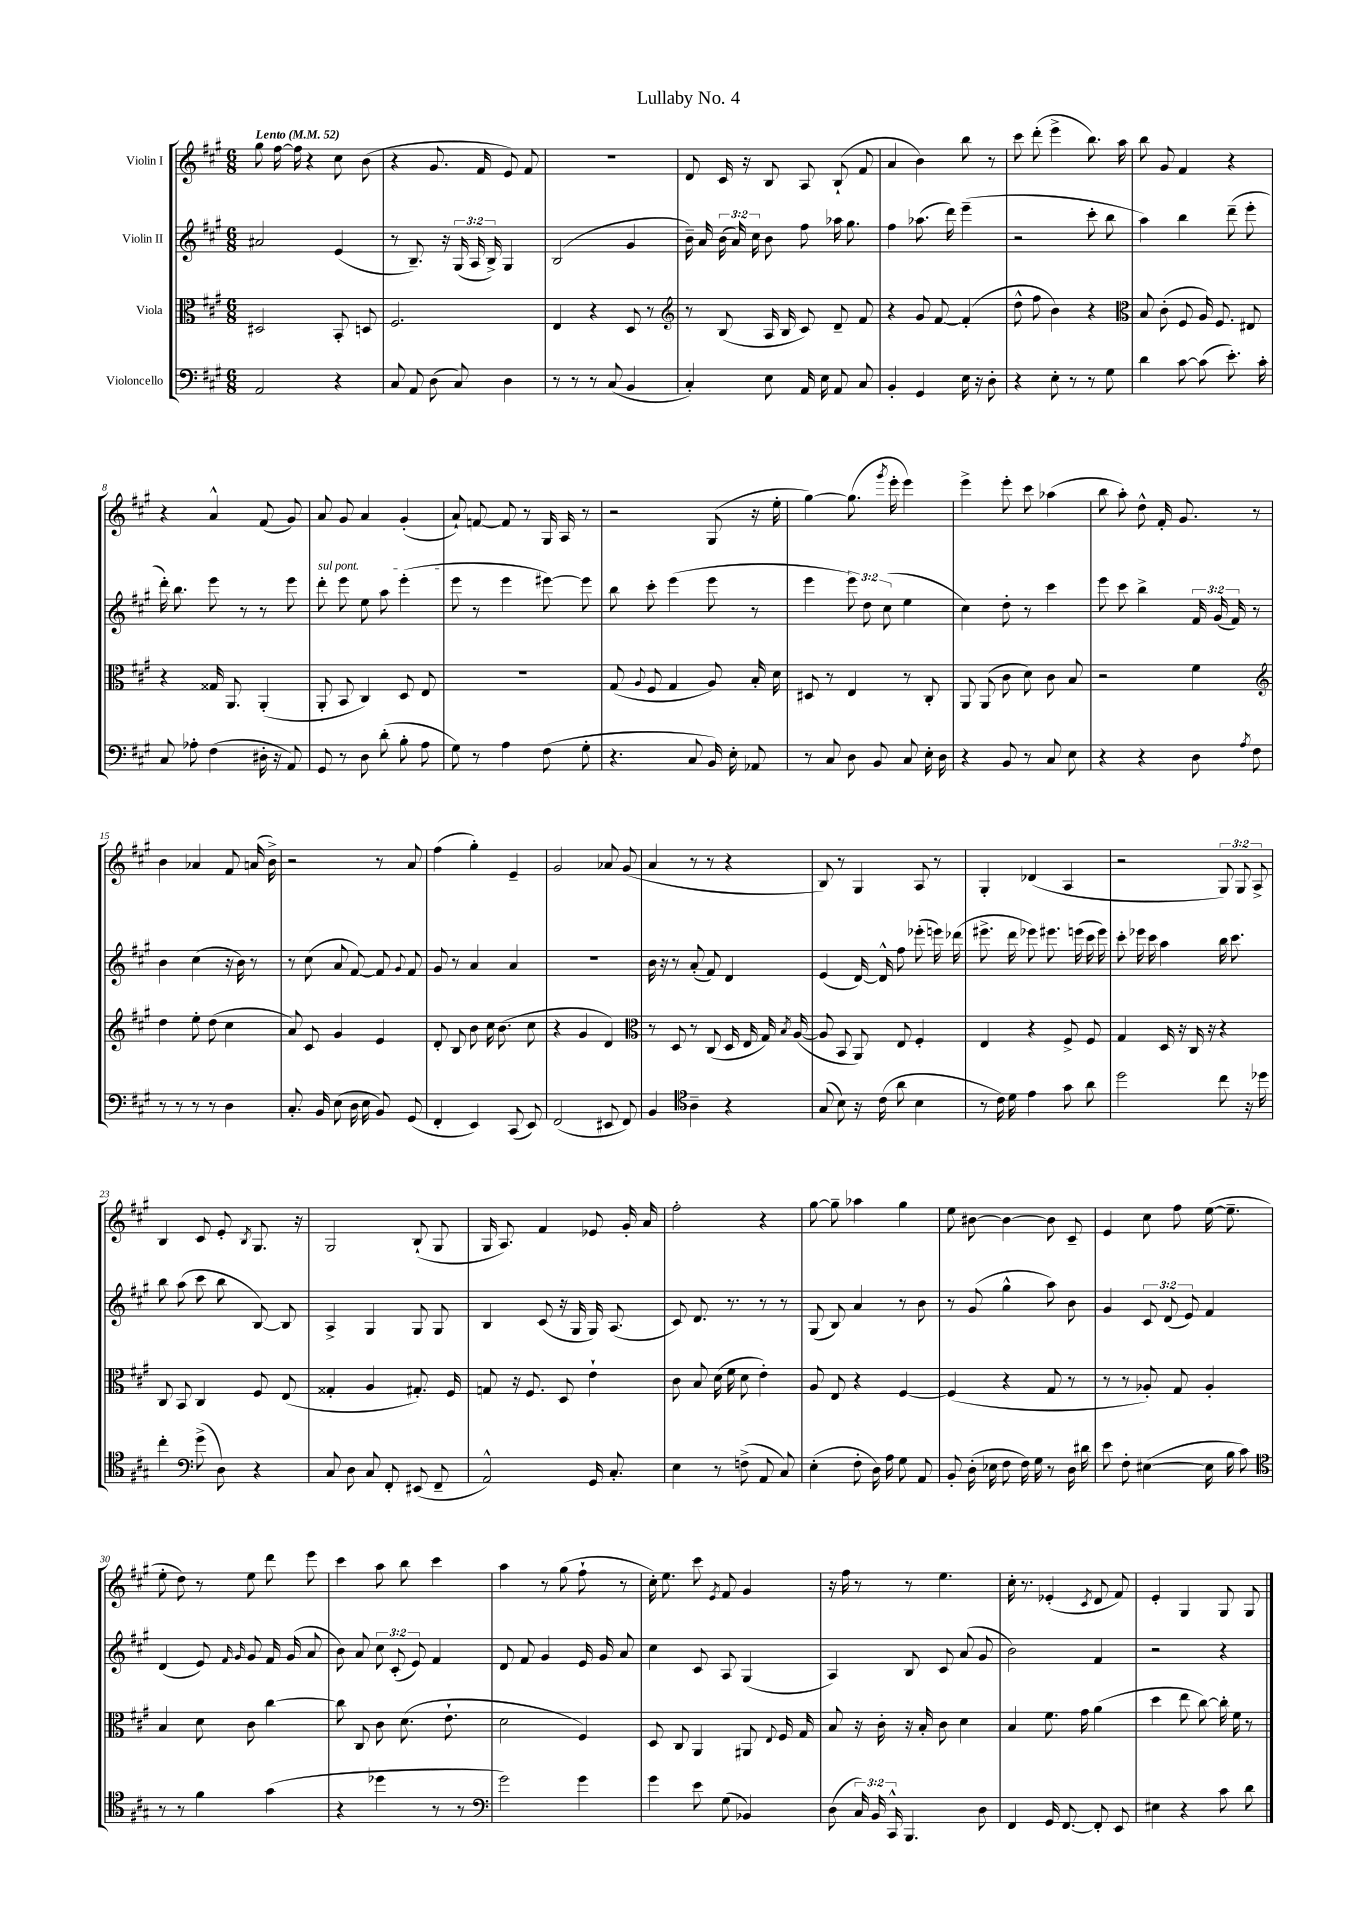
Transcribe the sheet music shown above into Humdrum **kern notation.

**kern	**kern	**kern	**kern
*staff4	*staff3	*staff2	*staff1
*clefF4	*clefC3	*clefG2	*clefG2
*k[f#c#g#]	*k[f#c#g#]	*k[f#c#g#]	*k[f#c#g#]
*M6/8	*M6/8	*M6/8	*M6/8
*MM52	*MM52	*MM52	*MM52
2AA	2D#	2a#	8gg#
.	.	.	[16ff#
.	.	.	16ff#]
.	.	.	4r
4r	8BB'	(4e	8cc#
.	8D	.	(8b
=	=	=	=
8C#	2.F#	8r	4r
8AA	.	8.B~)	.
(8D	.	.	8.g#
.	.	16r	.
8C#)	.	(24G#	.
.	.	24A	.
.	.	.	16f#
.	.	24B^)	.
4D	.	4G#	8e)
.	.	.	8f#
=	=	=	=
8r	4E	(2B	2.r
8r	.	.	.
8r	4r	.	.
(8C#	.	.	.
4BB	8D	4g#	.
.	8r	.	.
=	=	=	=
*	*clefG2	*	*
4C#')	8r	16b~)	8d
.	.	16a	.
.	(8B	(24b	16c#
.	.	24a)	.
.	.	.	16r
.	.	24cc#	.
8E	16A	8b	8B
.	16B	.	.
16AA	8c#)	8ff#	8A
16E	.	.	.
8AA	8d~	16aa-	(8B`
.	.	8.gg#	.
8C#	8f#	.	8f#
=	=	=	=
4BB'	4r	4ff#	4a
4GG#	8g#	(8.aa-	4b)
.	[8f#	.	.
.	.	16ddd)	.
16E	(4f#']	(4eee~	8bb
16r	.	.	.
8D'	.	.	8r
=	=	=	=
4r	8dd^^	2r	8ccc#
.	8ff#	.	(8ddd'
8E'	4b)	.	4eee^
8r	.	.	.
8r	4r	8ccc#'	8.bb)
8G#	.	8bb	.
.	.	.	16aa
=	=	=	=
*	*clefC3	*	*
4d	8B	4aa)	8bb
.	(8c#'	.	8g#
[8c#	8F#	4bb	4f#
(8c#]	16A)	.	.
.	8.F#	.	.
8.e')	.	(8ddd~	4r
.	8E#	8eee'	.
16c#'	.	.	.
=	=	=	=
8C#	4r	16ddd')	4r
.	.	8.bb	.
8A-'	.	.	.
(4F#	16G##	8eee	4a^^
.	8.AA	.	.
.	.	8r	.
16D#'	(4AA'	8r	(8f#
16r	.	.	.
8AA)	.	8eee	8g#)
=	=	=	=
8GG#	8AA'	8ddd'	8a
8r	8BB	8eee	8g#
8D	4C#)	8ee	4a
(8d'	.	8aa	.
8B'	8D	(4eee'	(4g#'
8A	8E	.	.
=	=	=	=
8G#)	2.r	8eee	8a`)
8r	.	8r	[8f
4A	.	4eee	8f]
.	.	.	8r
(8F#	.	[8eee#)	16G#
.	.	.	16A
8G#'	.	8eee#]	8r
=	=	=	=
4.r	(8G#	8bb	2r
.	8qqA	.	.
.	8F#	8ccc#'	.
.	4G#	(4eee	.
8C#	.	.	.
16BB)	8A)	8eee	(8G#
16E'	.	.	.
8AA-	16B'	8r	16r
.	16d	.	16ee'
=	=	=	=
8r	8D#	4eee	[4gg#)
8C#	8r	.	.
8D	4E	12eee)	(8.gg#]
.	.	12dd	.
8BB	.	.	.
.	.	(12cc#	.
.	.	.	8qggg#
.	.	.	16eee'
8C#	8r	4ee	4eee)
16E'	8C#'	.	.
16D	.	.	.
=	=	=	=
4r	8AA	4cc#)	4eee^
.	(8AA	.	.
8BB	8c#	8dd'	8eee'
8r	8d)	8r	8ccc#
8C#	8c#	4ccc#	(4aa-
8E	8B	.	.
=	=	=	=
4r	2r	8eee	8bb
.	.	8ccc#	8aa')
4r	.	4bb^	8dd^^
.	.	.	16f#'
.	.	.	8.g#
8D	4f#	24f#	.
.	.	(24g#	.
.	.	24f#)	.
8qA	.	.	.
8F#	.	8r	8r
=	=	=	=
*	*clefG2	*	*
8r	4dd	4b	4b
8r	.	.	.
8r	8ee'	(4cc#	4a-
8r	(8dd	.	.
4D	4cc#	16r	8f#
.	.	16b)	.
.	.	8r	(16a
.	.	.	16b^)
=	=	=	=
8.C#'	8a)	8r	2r
.	8c#	(8cc#	.
16BB	.	.	.
(8E	4g#	8a	.
16D	.	[8f#)	.
16E	.	.	.
8BB)	4e	8f#]	8r
.	.	8qqg#	.
(8GG#	.	8f#	8a
=	=	=	=
4FF#'	8d'	8g#	(4ff#
.	8B	8r	.
4EE)	8b	4a	4gg#')
.	16cc#	.	.
.	(8.b	.	.
(8CC#	.	4a	4e~
8EE)	8cc#	.	.
=	=	=	=
(2FF#	4r	2.r	2g#
.	4g#	.	.
8EE#	4d)	.	8a-
8FF#)	.	.	(8g#
=	=	=	=
*	*clefC3	*	*
4BB	8r	16b	4a
.	.	16r	.
.	8D	8r	.
*clefC4	*	*	*
4A~	8r	(8a'	8r
.	(8C#	8f#)	8r
4r	16D	4d	4r
.	16E	.	.
.	16G#)	.	.
.	8qB	.	.
.	([16A	.	.
=	=	=	=
(8G#	8A]	(4e	8B)
8B)	8BB	.	8r
16r	8AA)	[16d)	4G#
(16c#	.	16d^^]	.
8a	8E	8ff#	.
4B	4F#'	(8eee-'	8A
.	.	16eee)	8r
.	.	(16ddd-	.
=	=	=	=
8r	4E	8.eee#^	4G#'
16c#)	.	.	.
16d	.	16ddd	.
4e	4r	8eee-)	(4d-
.	.	8.eee#	.
8g#	8F#^	.	4A
.	.	(16eee	.
8a	8F#	16ccc#	.
.	.	16eee)	.
=	=	=	=
2dd	4G#	8ccc#'	2r
.	.	16eee-	.
.	.	16ccc#	.
.	16D	4aa	.
.	16r	.	.
.	16C#	.	.
.	16r	.	.
8cc#	4r	16bb	12G#)
.	.	8.ccc#	.
.	.	.	12G#
16r	.	.	.
.	.	.	12A^
16dd-	.	.	.
=	=	=	=
4cc#'	8C#	8bb	4B
.	8BB	(8aa	.
*clefF4	*	*	*
(8g#^	4C#	8ccc#	8c#
8D)	.	8bb	8e'
.	.	.	8qB
4r	8F#	[8B)	8.G#
.	(8E	8B]	.
.	.	.	16r
=	=	=	=
8C#	4G##'	4A^	2G#
8D	.	.	.
8C#	4A	4G#	.
8FF#'	.	.	.
(8EE#	8.G#')	8G#	(8B`
8FF#~	.	8G#	8G#
.	16F#	.	.
=	=	=	=
2AA^^)	8G	4B	16G#
.	.	.	8.A)
.	16r	.	.
.	8.F#	.	.
.	.	(8c#	4f#
.	8D	16r	.
.	.	16G#	.
16GG#	4e`	16G#)	8e-
8.C#'	.	(8.A	.
.	.	.	16g#'
.	.	.	16a
=	=	=	=
4E	8c#	8c#)	2ff#'
.	8B	8.d	.
8r	(16d	.	.
.	16f#	8.r	.
(8F^	8d	.	.
8AA	4e')	8r	4r
8C#)	.	8r	.
=	=	=	=
(4E'	8A	(8G#	[8gg#
.	8E	8B)	8gg#~]
8F#'	4r	4a	4aa-
16D)	.	.	.
16A	.	.	.
8G#	[4F#	8r	4gg#
8AA	.	8b	.
=	=	=	=
8BB'	(4F#]	8r	8ee
(16D'	.	(8g#	[8b#
16E-	.	.	.
8F#	4r	4gg#^^	4b#_
16F#)	.	.	.
16G#	.	.	.
8r	8G#	8aa)	8b#]
16D	8r	8b	8c#~
16d#	.	.	.
=	=	=	=
8e	8r	4g#	4e
8F#'	8r	.	.
([4E#	8A-')	12c#	8cc#
.	.	(12d	.
.	8G#	.	8ff#
.	.	12e)	.
16E#]	4A-'	4f#	([16ee
16B	.	.	8.ee~]
8c#)	.	.	.
=	=	=	=
*clefC4	*	*	*
8r	4B	(4d	8ee'
8r	.	.	8dd)
4f#	8d	8e)	8r
.	.	16qqf#	.
.	.	16qqg#	.
.	8c#	8g#	8ee
(4g#	[4cc#	16f#	8ddd
.	.	(16g#	.
.	.	8a	8eee
=	=	=	=
4r	8cc#]	8b)	4ccc#
.	8C#	8a	.
4dd-	8c#	12cc#	8aa
.	.	(12c#'	.
.	(8.d	.	8bb
.	.	12e)	.
8r	.	4f#	4ccc#
.	8.e`	.	.
8r	.	.	.
=	=	=	=
*clefF4	*	*	*
2g#)	2d	8d	4aa
.	.	8f#	.
.	.	4g#	8r
.	.	.	(8gg#
4g#	4F#)	16e	8ff#`
.	.	16g#	.
.	.	8a	8r
=	=	=	=
4g#	8D	4cc#	16cc#')
.	.	.	8.ee
.	8C#	.	.
8e	4AA	8c#	8ccc#
.	.	.	8qe
(8G#	.	8A	8f#
4BB-)	8AA#	(4G#	4g#
.	8qqE	.	.
.	16F#	.	.
.	16G#	.	.
=	=	=	=
(8D	8B	4A)	16r
.	.	.	16ff#
24C#)	16r	.	8r
24BB	.	.	.
.	16c#'	.	.
24CC#^^	.	.	.
4.BBB	16r	8B	8r
.	16B'	.	.
.	8c#	8c#	4.ee
.	4d	(8a	.
8D	.	8g#	.
=	=	=	=
4FF#	4B	2b)	16cc#'
.	.	.	8.r
16GG#	8.f#	.	(4e-'
[8.FF#	.	.	.
.	16g#	.	.
.	.	.	8qc#
8FF#']	(4a	4f#	8d
8EE	.	.	8f#)
=	=	=	=
4E#	4dd	2r	4e'
4r	8ee	.	4G#
.	[8cc#)	.	.
8c#	16cc#']	4r	8G#
.	16f#	.	.
8d	8r	.	8G#
==	==	==	==
*-	*-	*-	*-
